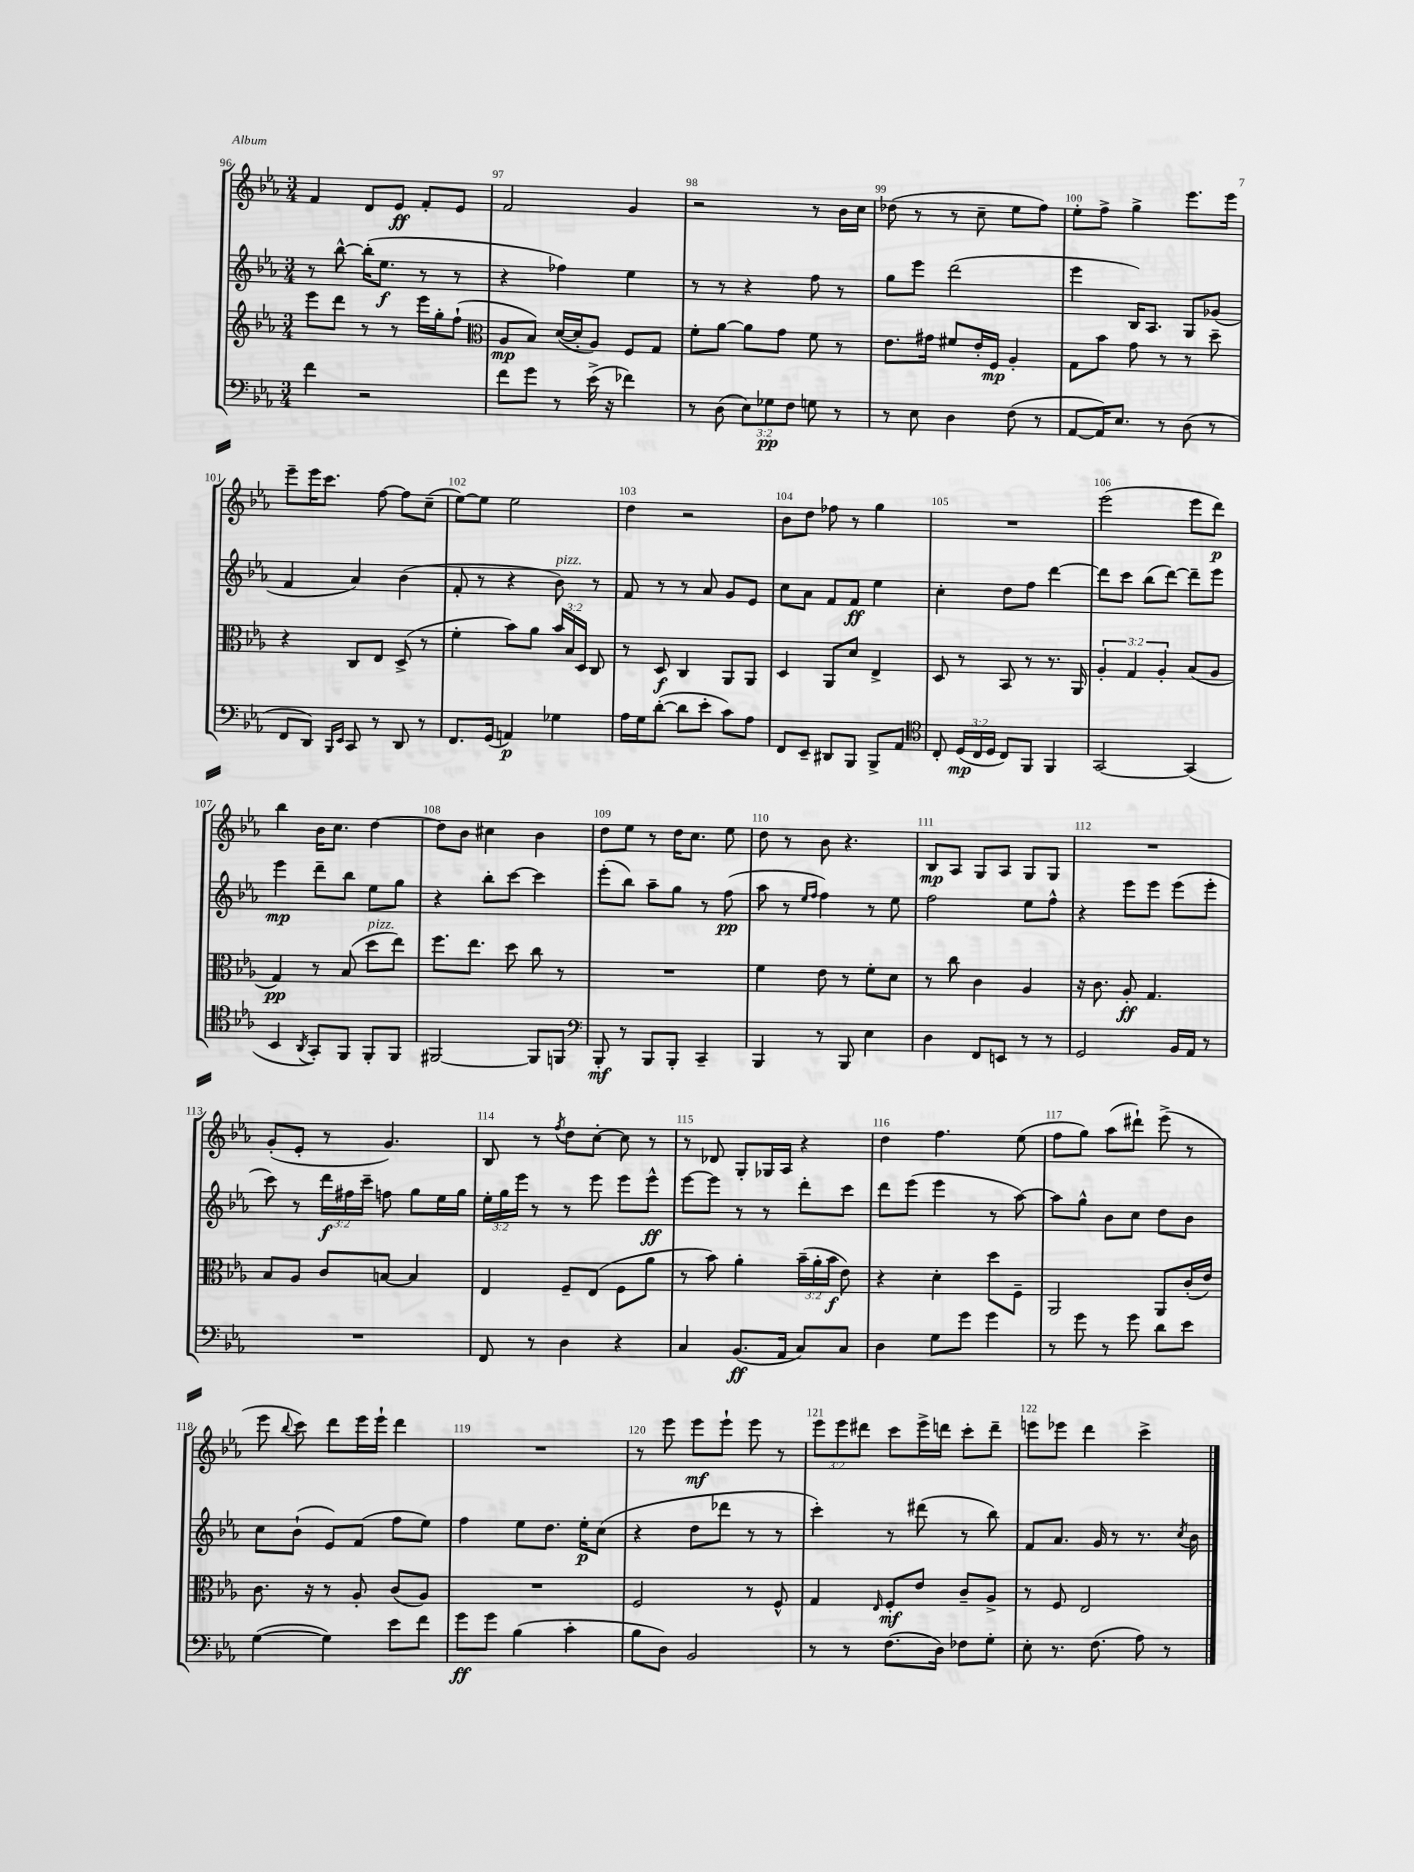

**kern	**kern	**kern	**kern
*staff4	*staff3	*staff2	*staff1
*clefF4	*clefG2	*clefG2	*clefG2
*k[b-e-a-]	*k[b-e-a-]	*k[b-e-a-]	*k[b-e-a-]
*M3/4	*M3/4	*M3/4	*M3/4
4f\	8eee-\L	8r	4f/
.	8ddd\J	[8bb-^^\	.
2r	8r	(16bb-'\]LK	8d/L
.	.	8.ee-\J	.
.	8r	.	8e-/J
.	16eee-\LL	8r	8f'/L
.	16gg'\J	.	.
.	(8ff`\J	8r	8e-/J
=	=	=	=
*	*clefC3	*	*
8f\L	8A-/L	4r	2f/
8g\J	8B-/J)	.	.
8r	([16d/LL	4ff-\)	.
.	16d'/]J	.	.
(16e-^\	8A-/J)	.	.
16r	.	.	.
4f-\)	8F/L	4ee-\	4g/
.	8G/J	.	.
=	=	=	=
8r	8f'\L	8r	2r
(8D\	[8a-\J	8r	.
12E-\L)	8a-\]L	4r	.
12G-\	.	.	.
.	8g\J	.	.
12F\J	.	.	.
8G\	8f\	8ff\	8r
8r	8r	8r	16b-\LL
.	.	.	16cc\JJ
=	=	=	=
8r	8.e-\L	8gg\L	(8dd-\
8E-\	.	8eee-\J	8r
.	16g#\Jk	.	.
4D\	8f#/L	(2ddd\	8r
.	16e-'/L	.	8cc~\
.	16F/JJ	.	.
(8F\	4A-'/	.	8ee-\L
8r	.	.	8ff\J)
=	=	=	=
[8AA-/L	8G\L	4eee-\	8ee-'\L
16AA-/]K)	8b-\J	.	8ff^\J
8.E-/J	.	.	.
.	8g\	16B-/LK)	4gg^\
.	.	8.A-/J	.
8r	8r	.	.
(8D\	8r	8G/L	8.eee-\L
8r	8dd~\	(8g-/J	.
.	.	.	16eee-\Jk
=	=	=	=
8FF/L	4r	4f/	8eee-~\L
8DD/J)	.	.	16eee-\K
.	.	.	8.ccc\J
16qqBBB-/LL	.	.	.
16qqEE-/JJ	.	.	.
8CC/	8C/L	4a-/)	.
8r	8E-/J	.	[8ff\
8DD/	(8D^/	(4b-\	8ff\]L
8r	8r	.	(8cc~\J
=	=	=	=
8.FF/L	4f'\	8f'/	[8ee-\L)
.	.	8r	8ee-\]J
(16GG/Jk	.	.	.
4AA/)	8b-\L)	4r	2ee-\
.	8a-\J	.	.
4G-\	24b-/LL	8b-\)	.
.	24B-/	.	.
.	24D/JJ	.	.
.	8C/	8r	.
=	=	=	=
16A-\LL	8r	8f/	4dd\
16G\J	.	.	.
([8d'\J	8D/	8r	.
8d\]L	4C/	8r	2r
8e-'\J	.	8a-/	.
8c\L)	8AA-/L	8g/L	.
8A-\J	8AA-/J	8e-/J	.
=	=	=	=
8FF/L	4D/	8cc\L	8b-\L
8EE-~/J	.	8a-\J	8dd\J
8DD#/L	8AA-/L	8f/L	8ff-\
8BBB-/J	8d/J	8f/J	8r
8BBB-^/L	4E-^/	4ee-\	4gg\
8AA-/J	.	.	.
=	=	=	=
*clefC4	*	*	*
8C'/	8D/	4cc'\	2.r
(24D/LL	8r	.	.
24C/	.	.	.
24D/JJ	.	.	.
8C/L)	8BB-/	8dd\L	.
8FF/J	8r	8ff\J	.
4FF/	8.r	[4ddd\	.
.	16AA-/	.	.
=	=	=	=
[2GG/	6A-'/	8ddd\]L	(2eee-\
.	.	8ccc\J	.
.	6G/	.	.
.	.	(8bb-\L	.
.	6A-'/	.	.
.	.	[8ddd\J)	.
(4GG/]	(8B-/L	8ddd~\]L	8eee-\L
.	8A-/J	8eee-\J	8ddd\J)
=	=	=	=
4BB-/	4G/)	4eee-\	4bb-\
8qAA-/	.	.	.
8GG'/L)	8r	8ddd~\L	16b-\LK
.	.	.	8.cc\J
8FF/J	(8B-/	8bb-\J	.
8FF'/L	8dd\L	8ee-\L	[4dd\
8FF/J	8ee-\J)	8gg\J	.
=	=	=	=
[2FF#/	8.ff\L	4r	8dd\]L
.	.	.	8b-\J
.	8.ee-\J	.	.
.	.	8bb-'\L	4cc#\
.	8dd\	[8ccc\J	.
8FF#/]L	8cc\	4ccc\]	4b-\
8FF/J	8r	.	.
=	=	=	=
*clefF4	*	*	*
8BBB-'/	2.r	(8eee-'\L	8dd\L
8r	.	8bb-\J)	8ee-\J
8BBB-/L	.	8aa-~\L	8r
8BBB-'/J	.	8gg\J	16dd\LK
.	.	.	8.cc\J
4CC~/	.	8r	.
.	.	(8ff\	8ee-\
=	=	=	=
4BBB-/	4f\	8aa-\	8dd\
.	.	8r	8r
.	.	16qqee-/LL	.
.	.	16qqff/JJ	.
8r	8e-\	4ff\)	8b-\
8BBB-/	8r	.	4.r
4E-\	8f'\L	8r	.
.	8d\J	8ee-\	.
=	=	=	=
4D\	8r	2ff\	8B-/L
.	8cc\	.	8A-/J
8FF/L	4c\	.	8G/L
8EE/J	.	.	8A-/J
8r	4A-/	8ee-\L	8G/L
8r	.	8ff^^\J	8G/J
=	=	=	=
2GG/	16r	4r	2.r
.	8.c\	.	.
.	8A-'/	8eee-\L	.
.	4.G/	8eee-\J	.
16BB-/LL	.	(8eee-\L	.
16AA-/JJ	.	.	.
8r	.	8eee-'\J	.
=	=	=	=
2.r	8B-/L	8ccc\)	(8g'/L
.	8A-/J	8r	8e-'/J
.	8c/L	24ddd\LL	8r
.	.	24ff#\	.
.	.	24ccc~\JJ	.
.	[8B/J	8ff\	4.g/)
.	4B/]	8gg\L	.
.	.	16ee-\L	.
.	.	16gg\JJ	.
=	=	=	=
8FF/	4E-/	24ee-'\LL	8B-/
.	.	24gg\	.
.	.	24eee-\JJ	.
8r	.	8r	8r
.	.	.	8qff/
4D\	8F~/L	8r	8dd\L
.	(8E-/J	8eee-\	[8cc'\J
4r	8F\L	8eee-\L	8cc\]
.	8a-\J	8eee-^^\J	8r
=	=	=	=
4C/	8r	[8eee-\L	8r
.	8b-\)	8eee-\]J	8d-/
(8.BB-/L	4a-'\	8r	8G'/L
.	.	8r	16G-/L
16AA-/Jk	.	.	16A-/JJ
8C/L)	(24b-~\LL	8ddd'\L	4r
.	24a-'\	.	.
.	24b-\JJ	.	.
8C/J	8e-\)	8ccc\J	.
=	=	=	=
4D\	4r	8ddd\L	4dd\
.	.	(8eee-\J	.
8G\L	4d'\	4eee-\	4.ff\
8g\J	.	.	.
4g\	8dd\L	8r	.
.	8F~\J	[8aa-\)	(8ee-\
=	=	=	=
8r	2AA-/	8aa-\]L	8ff\L
8g\	.	8gg^^\J	8gg\J)
8r	.	8b-\L	(8aa-\L
8g\	.	8cc\J	8ddd#`\J)
8d\L	8AA-/L	8dd\L	(8eee-^\
8e-\J	(16c'/L	8b-\J	8r
.	16e-/JJ)	.	.
=	=	=	=
([4G\	8.c\	8cc\L	8eee-\
.	.	.	8qqbb-/
.	.	(8b-`\J	8ccc\)
.	16r	.	.
4G\])	8r	8e-/L)	8ddd\L
.	8A-'/	(8f/J	16eee-\L
.	.	.	16eee-`\JJ
8e-\L	(8c/L	8ff\L	4ddd\
8f\J	8A-/J)	8ee-\J)	.
=	=	=	=
8g\L	2.r	4ff\	2.r
8g\J	.	.	.
(4B-\	.	8ee-\L	.
.	.	8.dd\J	.
4c'\	.	.	.
.	.	16ee-'\LK	.
.	.	(8cc\J	.
=	=	=	=
8B-\L	2F/	4r	8r
8D\J)	.	.	8eee-\
2BB-/	.	8dd\L	8eee-\L
.	.	8ddd-\J	8eee-`\J
.	8r	8r	8eee-\
.	8F^^/	8r	8r
=	=	=	=
8r	4G/	4ccc'\)	12eee-\L
.	.	.	12eee-\
8r	.	.	.
.	.	.	12ddd#\J
.	16qqE-/	.	.
(8.F\L	8F'/L	8r	8ccc\L
.	8e-/J	(8ddd#\	16eee-^\L
16D\Jk)	.	.	16ddd\JJ
8F-\L	8c~/L	8r	8ccc'\L
8G'\J	8A-^/J	8bb-\)	8ddd~\J
=	=	=	=
8E-'\	8r	8f/L	8eee\L
8.r	8F/	8.a-/J	8eee-\J
.	2E-/	.	4ddd\
(8.F\	.	16g/	.
.	.	8r	.
8A-\)	.	8.r	4ccc^\
8r	.	.	.
.	.	8qcc/	.
.	.	16b-\	.
==	==	==	==
*-	*-	*-	*-
